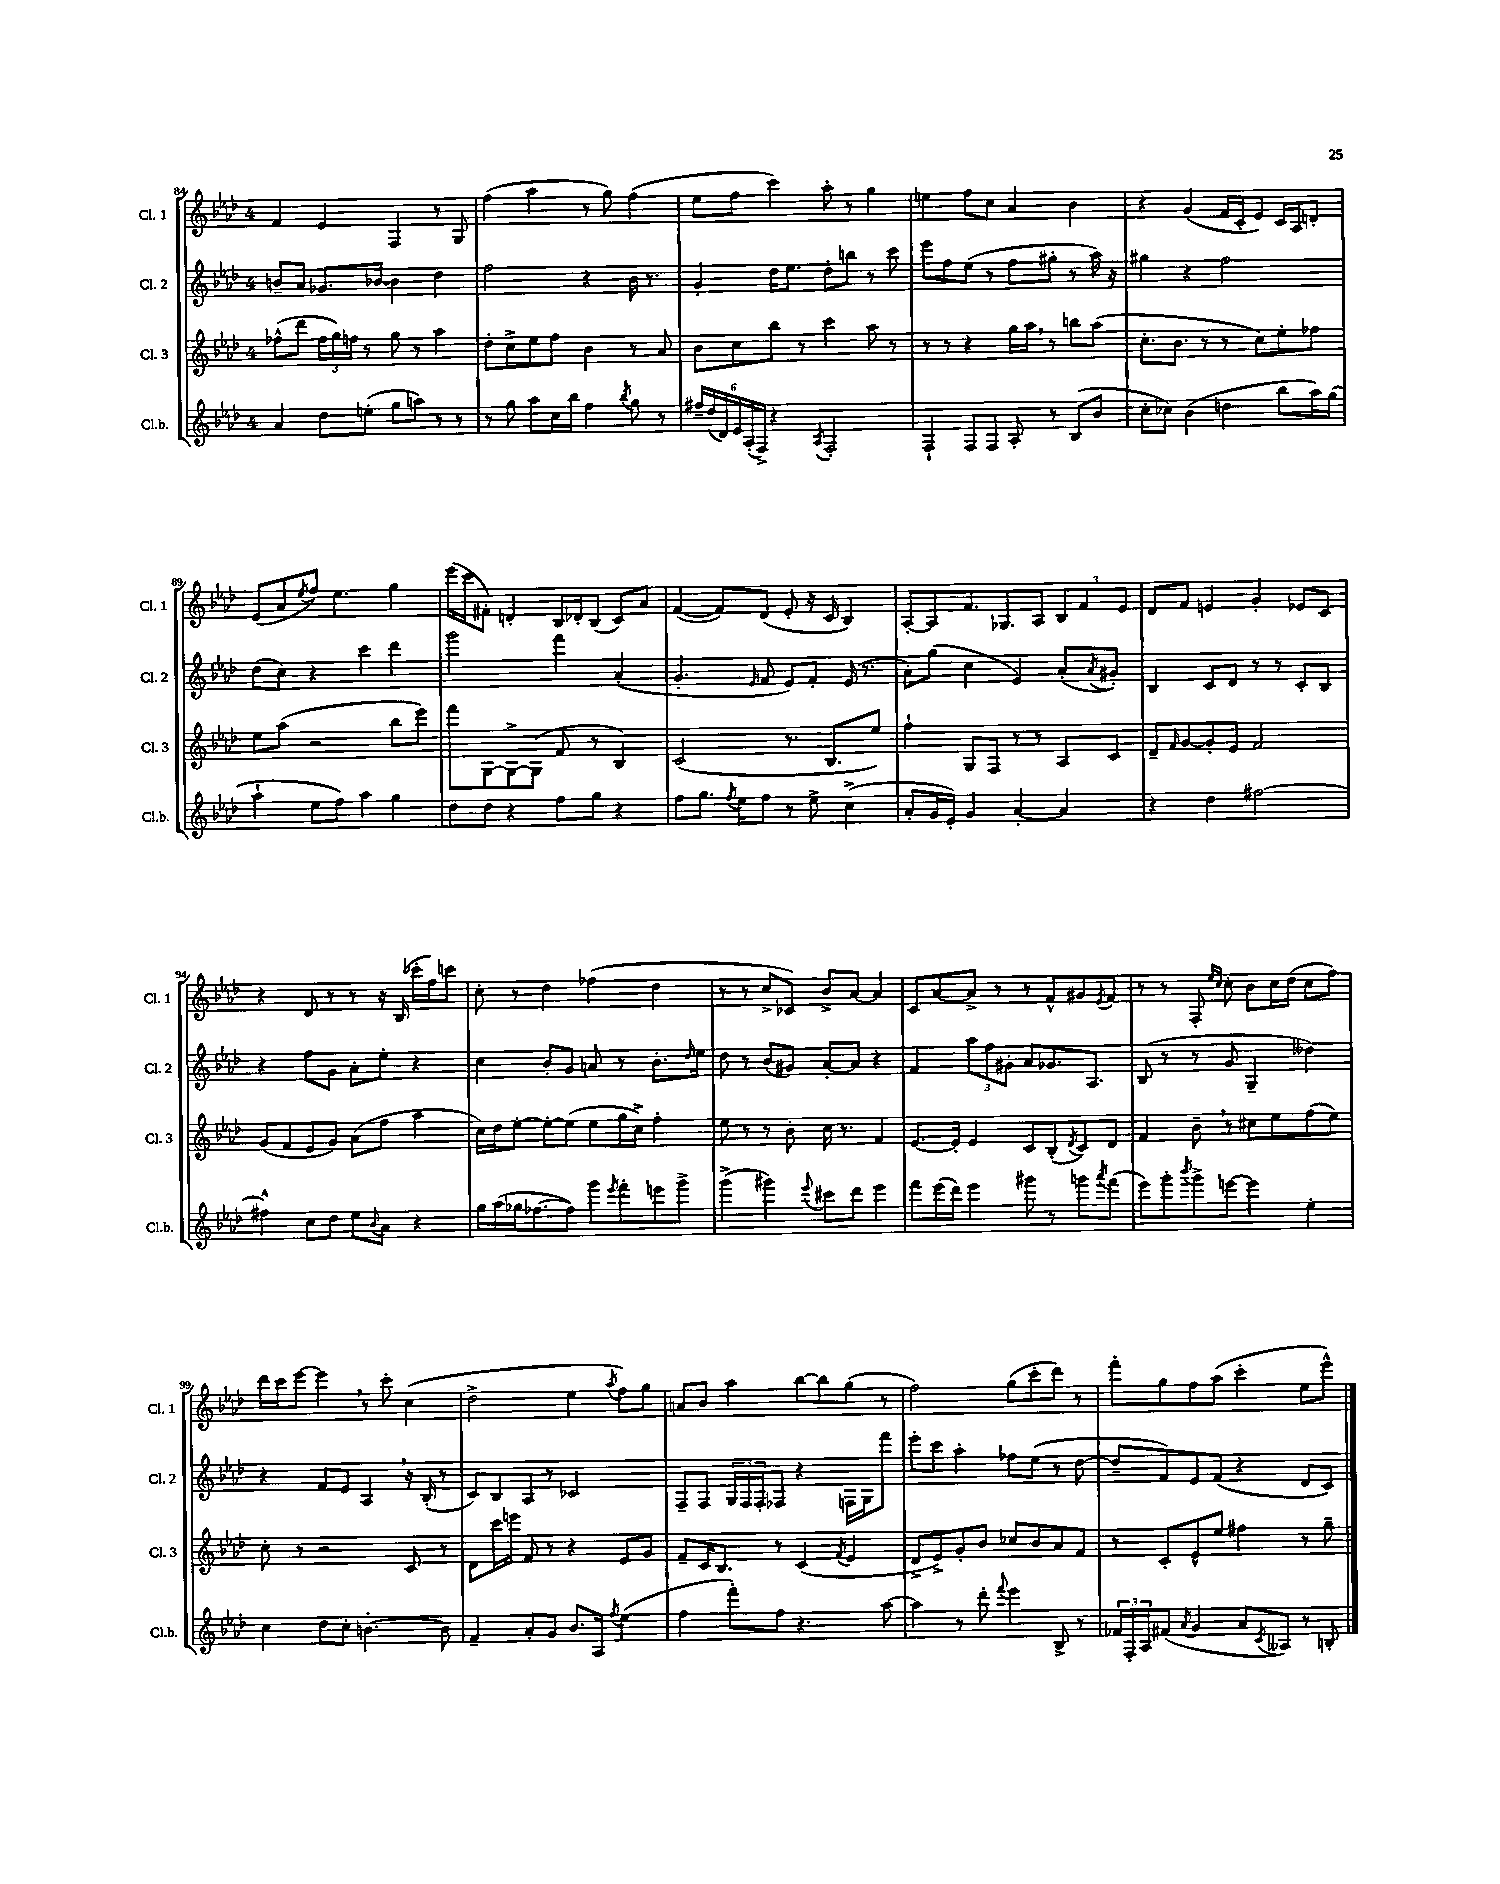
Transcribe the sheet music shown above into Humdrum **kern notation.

**kern	**kern	**kern	**kern
*staff4	*staff3	*staff2	*staff1
*clefG2	*clefG2	*clefG2	*clefG2
*k[b-e-a-d-]	*k[b-e-a-d-]	*k[b-e-a-d-]	*k[b-e-a-d-]
*M4/4	*M4/4	*M4/4	*M4/4
4a-	(8ff-^^	8b~	4f
.	8ddd-	8a-	.
8dd-	24ff-	8.g-	4e-
.	24gg)	.	.
.	24ff	.	.
(8ee'	8r	.	.
.	.	[16b-	.
8gg	8gg	4b-]	4F
8aa)	8r	.	.
8r	4aa-	4dd-	8r
8r	.	.	8G
=	=	=	=
8r	8dd-'	2ff	(4ff
8gg	8cc^	.	.
8aa-	8ee-	.	4aa-
16cc	8ff	.	.
16bb-	.	.	.
4ff	4b-	4r	8r
.	.	.	8gg)
8qbb-	.	.	.
8gg	8r	16b-	(4ff
.	.	8.r	.
8r	8a-	.	.
=	=	=	=
24ff#~	8b-	4g'	8ee-
(24dd-	.	.	.
24d-)	.	.	.
24e-	8cc	.	8ff
(24A-'	.	.	.
24F^)	.	.	.
4r	8bb-	16dd-	4ccc)
.	.	8.ee-	.
.	8r	.	.
8qA-	.	.	.
2F'	4ccc	8dd-'	8aa-'
.	.	8bb	8r
.	8aa-	8r	4gg
.	8r	8ccc	.
=	=	=	=
4F`	8r	8eee-	4ee
.	8r	8ff	.
8F	4r	(8ee-	8ff
8F	.	8r	8cc
8A-'	16gg	8ff	4a-
.	16aa-	.	.
8r	8r	8gg#'	.
(8B-	8bb	8r	4b-
8b-	(8aa-	16aa-)	.
.	.	16r	.
=	=	=	=
8cc'	8.cc'	4gg#	4r
8cc-)	.	.	.
.	8.b-	.	.
(4b-	.	4r	(4g
.	8r	.	.
4dd	8r	2ff	16f
.	.	.	16c'
.	8cc)	.	8e-)
8bb-	8ee-'	.	16c
.	.	.	16A-
16aa-)	8ff-	.	8d'
(16gg	.	.	.
=	=	=	=
4aa-`	8ee-	(8dd-	(8e-
.	(8aa-	8cc)	8a-
.	.	.	8qee-
8ee-	2r	4r	8ff)
8ff)	.	.	4.ee-
4aa-	.	4ccc	.
4gg	8bb-	4ddd-	4gg
.	8eee-)	.	.
=	=	=	=
8dd-	8fff	2ggg	(16eee-
.	.	.	16ccc
8dd-	[8G	.	8f#')
4r	8G^_	.	4d'
.	(8G]	.	.
8ff	8f	4fff	16B-
.	.	.	16d-'
8gg	8r	.	(8B-
4r	4B-)	(4a-'	8c)
.	.	.	8a-
=	=	=	=
8ff	(2c	4.g'	([4f
8.gg	.	.	.
.	.	.	8f])
8qff	.	.	.
16ee-	.	.	.
.	.	16qqe-	.
8ff	.	8f	(8d-
8r	8.r	8e-)	8e-'
8ee-^	.	8f'	16r
.	8.B-	.	16c
(4cc^	.	(16e-	4B-)
.	.	8.r	.
.	8ee-)	.	.
=	=	=	=
8a-'	4ff`	8a-')	[8A-'
16g	.	(8gg	8A-]
16e-')	.	.	.
4g	8G	4cc	8.f
.	8F	.	.
.	.	.	8.G-
[4a-'	8r	4e-)	.
.	8r	.	8A-
4a-]	8A-	(8a-'	12B-
.	.	.	12f
.	.	8qa-	.
.	8c	8g#')	.
.	.	.	12e-
=	=	=	=
4r	8d-~	4B-	8d-
.	16qqf	.	.
.	[8g	.	8f
4dd-	8g']	8c	4e
.	8e-	8d-	.
[2ff#	2f	8r	4g'
.	.	8r	.
.	.	8c'	8e-
.	.	8B-	8c
=	=	=	=
4ff#^^]	(8g	4r	4r
.	8f	.	.
8cc	8e-	8ff	8d-
8dd-	8g)	8g	8r
8ee-	(8a-	8a-'	8r
8qqb-	.	.	.
8a-	8ff	8ee-'	16r
.	.	.	(16B-
4r	4aa-	4r	16ccc-'
.	.	.	16ff)
.	.	.	8ccc
=	=	=	=
16gg	16cc)	4cc	8cc'
(16aa-	16dd-	.	.
16gg-	[8ee-'	.	8r
[8.ff-	.	.	.
.	8ee-'_	8b-'	4dd-
8ff-])	(8ee-]	8g	.
8ggg	8ee-	8a	(4ff-
8qeee-	.	.	.
8fff'	16gg	8r	.
.	16cc^)	.	.
8eee	4ff'	8.b-'	4dd-
8ggg^	.	.	.
.	.	16qqdd-	.
.	.	16ee-	.
=	=	=	=
(4ggg^	8ee-	8dd-	8r
.	8r	8r	8r
4ggg#)	8r	(8b-	8cc^
.	8b-'	8g#)	8c-)
8qqeee-	.	.	.
8ccc#	16cc	[8a-'	8b-^
.	8.r	.	.
8ddd-	.	8a-]	[8a-
4eee-	4f	4r	4a-]
=	=	=	=
8fff	[8.e-	4f	8c
(16eee-	.	.	[8a-
16ddd-)	16e-']	.	.
4eee-	4e-	12aa-	8a-^]
.	.	12ff	.
.	.	.	8r
.	.	12g#'	.
8ggg#	8c	8a-	8r
8r	(8B-'	8.g-	8f^^
.	8qd-	.	.
8ggg	8c)	.	8g#
.	.	8.A-	.
8qaaa-	.	.	8qe-
(8fff	8d-	.	8f
=	=	=	=
8eee-)	4f	(8B-	8r
8ggg'	.	8r	8r
8qbbb-	.	.	.
8ggg^	8b-~	8r	8F'
.	.	.	16qqee-
.	.	.	16qqcc
[8eee	8r	8g	8cc'
4eee]	8cc#	4G~	8b-
.	8ee-	.	16cc
.	.	.	(16dd-
4ee-'	(8ff	4dd--)	8cc
.	8ee-)	.	8ff)
=	=	=	=
4cc	8cc'	4r	16ddd-
.	.	.	16ccc
.	8r	.	[8eee-
8dd-	2r	8f	4eee-]
8cc'	.	8e-	.
[4.b'	.	4A-	8r
.	.	.	8ccc'
.	8c	16r	(4cc
.	.	(16B-'	.
8b]	8r	8r	.
=	=	=	=
4f~	8d-	8c)	2dd-^
.	16ccc	8B-	.
.	16eee	.	.
8a-'	8f	8A-	.
8g	8r	8r	.
8.b-	4r	2c-	4ee-
16A-	.	.	.
8qff	.	.	8qaa-
(4ee-	8e-	.	8ff)
.	8g	.	8gg
=	=	=	=
4ff	8f~	8F~	8a
.	16c	8F	8b-
.	8.B-	.	.
8fff')	.	24G	4aa-
.	.	24F	.
.	.	24F'	.
8ff	8r	8F-	.
4.r	(4c	4r	[8bb-
.	.	.	8bb-]
.	8qf	.	.
.	4e-	16F	(8gg
.	.	16G	.
[8aa-	.	8fff	8r
=	=	=	=
4aa-]	8d-^	8eee-'	2ff)
.	8e-^)	8ccc	.
8r	8g'	4aa-'	.
8ddd-'	8b-	.	.
8qqfff	.	.	.
4eee-	8cc-	8ff-	(8gg
.	8b-	(8ee-	8ccc'
8B-^	8a-	8r	8ddd-)
8r	8f	[8dd-	8r
=	=	=	=
24f-	8r	8dd-~]	8fff'
24F'	.	.	.
24A-	.	.	.
(8f#	8c'	8f)	8gg
8qa-	.	.	.
4g	8e-^^	8e-	8ff
.	8ee-	(8f	(8aa-
8a-	4ff#	4r	4ccc'
8qc	.	.	.
8A--)	.	.	.
8r	8r	8d-	8ee-
8B'	8gg~	8c)	8eee-^^)
==	==	==	==
*-	*-	*-	*-
